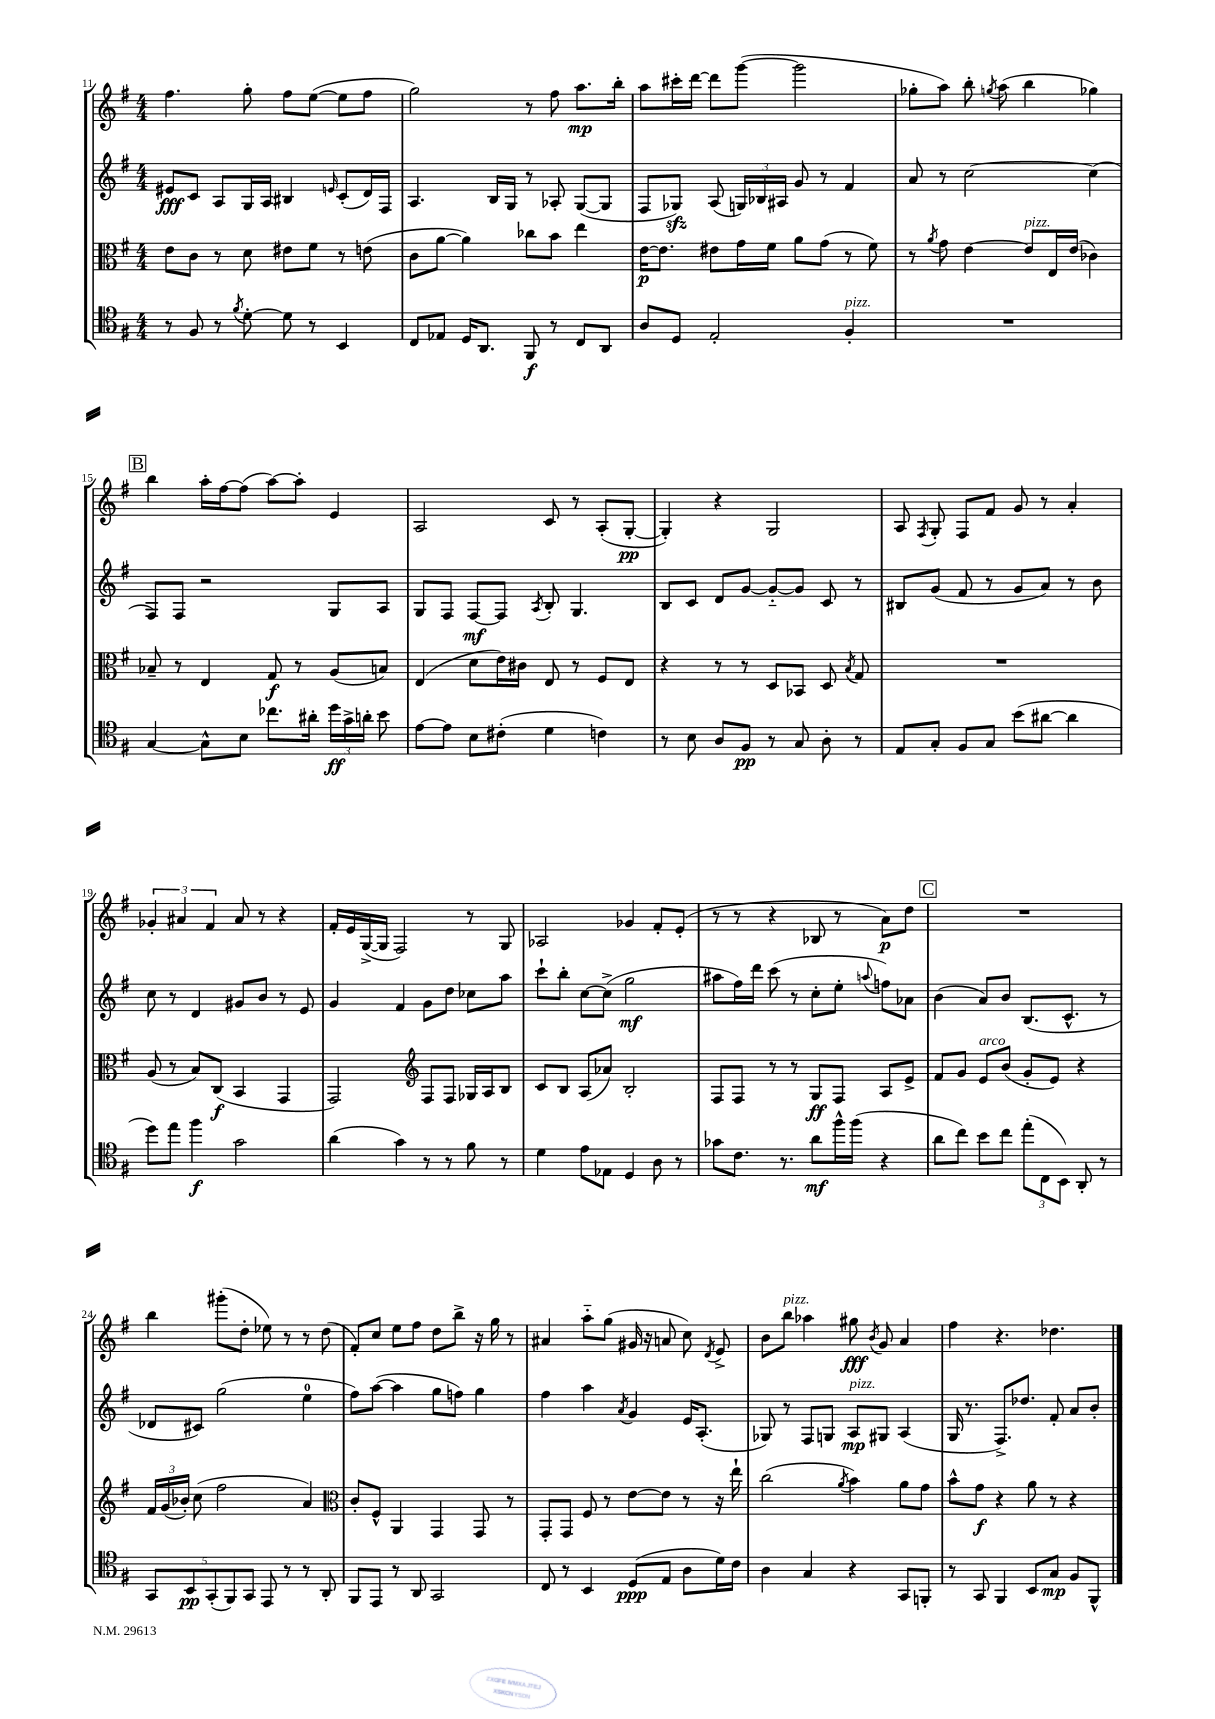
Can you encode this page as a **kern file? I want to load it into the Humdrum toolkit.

**kern	**kern	**kern	**kern
*staff4	*staff3	*staff2	*staff1
*clefC4	*clefC3	*clefG2	*clefG2
*k[f#]	*k[f#]	*k[f#]	*k[f#]
*M4/4	*M4/4	*M4/4	*M4/4
8r	8e	8e#	4.ff#
8F#	8c	8c	.
8r	8r	8A	.
8qf#	.	.	.
[8d'	8d	16G	8gg'
.	.	16A	.
8d]	8e#	4B#	8ff#
8r	8f#	.	([8ee
.	.	16qqe	.
4BB	8r	(8c'	8ee]
.	(8e	16d)	8ff#
.	.	16F#	.
=	=	=	=
8C	8c	4.A	2gg)
8E-	[8a	.	.
16D	4a])	.	.
8.AA	.	.	.
.	.	16B	.
.	.	16G	.
8FF#	8cc-	8r	8r
8r	8b	8A-'	8ff#
8C	4ee	([8G	8.aa
8AA	.	8G]	.
.	.	.	16bb'
=	=	=	=
8A	[16e	8F#	8aa
.	8.e]	.	.
8D	.	8G-)	16ccc#'
.	.	.	[16ddd
2E'	8e#	(8A	8ddd]
.	16g	24G)	([8ggg
.	.	24B-	.
.	16f#	.	.
.	.	24A#	.
.	8a	8g	2ggg]
.	(8g	8r	.
4F#'	8r	4f#	.
.	8f#)	.	.
=	=	=	=
1r	8r	8a	8gg-'
.	8qa	.	.
.	8g	8r	8aa)
.	[4e	[2cc	8bb'
.	.	.	8qgg
.	.	.	(8aa
.	8e]	.	4bb
.	16E	.	.
.	(16e	.	.
.	4c-)	(4cc]	4gg-)
=	=	=	=
[4G	8B-~	8F#)	4bb
.	8r	8F#	.
8G^^]	4E	2r	16aa'
.	.	.	[16ff#
8B	.	.	(8ff#]
8.cc-	8G	.	[8aa)
.	8r	.	8aa']
16a#'	.	.	.
24dd	(8A	8G	4e
24g^	.	.	.
24a'	.	.	.
8b	8B)	8A	.
=	=	=	=
[8e	(4E	8G	2A
8e]	.	8F#	.
8B	8d	[8F#	.
(8c#'	16e)	8F#]	.
.	16c#	.	.
.	.	8qA	.
4d	8E	8B'	8c
.	8r	4.G	8r
4c)	8F#	.	(8A'
.	8E	.	[8G'
=	=	=	=
8r	4r	8B	4G'])
8B	.	8c	.
8A	8r	8d	4r
8F#	8r	[8g	.
8r	8D	8g'~_	2G
8G	8BB-	8g]	.
8A'	8D	8c	.
.	8qB	.	.
8r	8G	8r	.
=	=	=	=
8E	1r	8B#	8A
.	.	.	8qF#
8G'	.	(8g	8G'
8F#	.	8f#	8F#
8G	.	8r	8f#
(8b	.	8g	8g
[8a#	.	8a)	8r
4a#]	.	8r	4a'
.	.	8b	.
=	=	=	=
8dd)	(8A	8cc	6g-'
8ee	8r	8r	.
.	.	.	6a#
4ff#	8B)	4d	.
.	.	.	6f#
.	(8C	.	.
2g	4BB	8g#	8a#
.	.	8b	8r
.	4GG	8r	4r
.	.	8e	.
=	=	=	=
(4a	2GG)	4g	16f#'
.	.	.	16e
.	.	.	([16G^
.	.	.	16G]
4g)	.	4f#	2F#)
*	*clefG2	*	*
8r	8F#	8g	.
8r	8F#	8dd	.
8f#	16G-	8cc-	8r
.	16A	.	.
8r	8B	8aa	8G
=	=	=	=
4d	8c	8ccc`	2A-
.	8B	8bb'	.
8e	(8A	[8cc	.
8E-	8a-)	(8cc^]	.
4D	2B'	2gg	4g-
8A	.	.	8f#'
8r	.	.	(8e'
=	=	=	=
8g-	8F#	8aa#	8r
8.c	8F#	16ff#)	8r
.	.	16ddd	.
.	8r	(8ccc	4r
8.r	.	.	.
.	8r	8r	.
8a	8G	8cc'	8B-
16ff#^^	8F#	8ee'	8r
(16ff#	.	.	.
.	.	8qqaa	.
4r	8A	8ff)	8a)
.	8e^	8a-	8dd
=	=	=	=
8a	8f#	(4b	1r
8cc)	8g	.	.
8b	8e	8a)	.
8cc	(8b	8b	.
(12ee'	8g'	(8.B	.
12C	.	.	.
.	8e)	.	.
12BB)	.	.	.
.	.	8.c^^	.
8AA'	4r	.	.
8r	.	8r	.
=	=	=	=
10GG	24f#	8d-	4bb
.	(24g	.	.
.	24b-')	.	.
10BB	.	.	.
.	(8cc	8c#)	.
(10GG'	.	.	.
.	2ff#	(2gg	(8ggg#'
10FF#)	.	.	.
.	.	.	8dd'
10GG	.	.	.
8EE	.	.	8ee-)
8r	.	.	8r
8r	4a)	4ee	8r
8AA'	.	.	(8dd
=	=	=	=
*	*clefC3	*	*
8FF#	8c'	8ff#)	8f#')
8EE	8F#^^	([8aa	8cc
8r	4AA	4aa]	8ee
8AA	.	.	8ff#
2GG	4GG	8gg	8dd
.	.	8ff)	8bb^
.	8GG	4gg	16r
.	.	.	16gg
.	8r	.	8r
=	=	=	=
8C	8GG'	4ff#	4a#
8r	8GG	.	.
4BB	8F#	4aa	8aa'~
.	8r	.	(8gg
.	.	8qa	.
(8D	[8e	4g	16g#
.	.	.	16r
8E	8e]	.	8a
8A	8r	16e	8cc)
.	.	(8.A'	.
.	.	.	8qd
16d)	16r	.	8e^
16c	16ee`	.	.
=	=	=	=
4A	(2cc	8G-)	8b
.	.	8r	8bb
4G	.	8F#	4aa-
.	.	8G	.
.	8qa	.	.
4r	4b)	8A	8gg#
.	.	.	8qb
.	.	8G#	8g
8GG	8a	(4A	4a
8FF'	8g	.	.
=	=	=	=
8r	8b^^	16G	4ff#
.	.	8.r	.
8GG	8g	.	.
4FF#	4r	8.F#^)	4.r
.	.	8.dd-	.
8BB	8a	.	.
8G	8r	8f#'	4.dd-
8F#	4r	8a	.
8FF#^^	.	8b'	.
==	==	==	==
*-	*-	*-	*-
